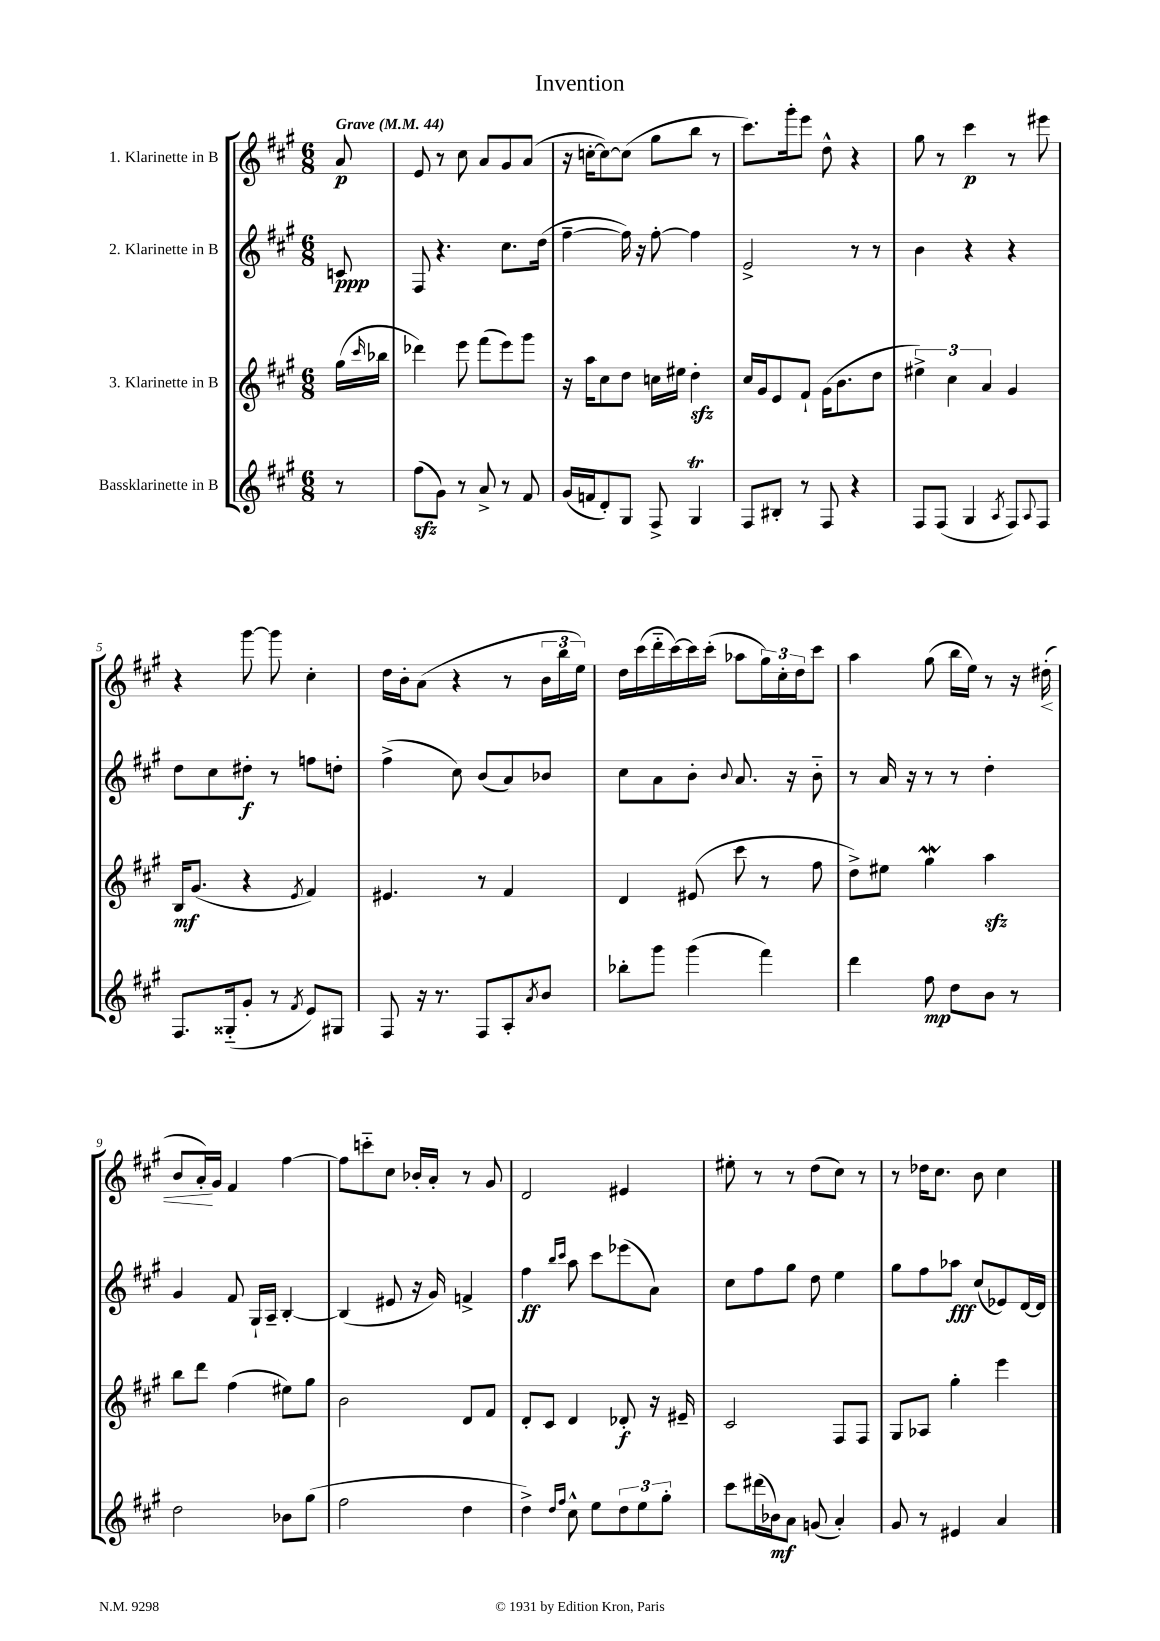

**kern	**kern	**kern	**kern
*staff4	*staff3	*staff2	*staff1
*clefG2	*clefG2	*clefG2	*clefG2
*k[f#c#g#]	*k[f#c#g#]	*k[f#c#g#]	*k[f#c#g#]
*M6/8	*M6/8	*M6/8	*M6/8
*MM44	*MM44	*MM44	*MM44
8r	(16gg#	8c	8a
.	16qqccc#	.	.
.	16bb-	.	.
=	=	=	=
(8ff#	4ddd-)	8F#	8e
8g#)	.	4.r	8r
8r	8eee	.	8cc#
8a^	(8fff#	.	8a
8r	8eee)	8.cc#	8g#
8f#	8ggg#	.	(8a
.	.	(16dd	.
=	=	=	=
(16g#	16r	[4ff#~	16r
16f	16aa	.	[16cc'
8d')	8cc#	.	8cc_)
8G#	8dd	16ff#])	(8cc]
.	.	16r	.
8F#^	16cc	[8ff#'	8gg#
.	16ee#	.	.
4G#	4dd'	4ff#]	8bb
.	.	.	8r
=	=	=	=
8F#	16cc#	2e^	8.ccc#)
.	16g#	.	.
8B#'	8e	.	.
.	.	.	16ggg#'
8r	8f#`	.	8eee
8F#	(16g#	.	8dd^^
.	8.b	.	.
4r	.	8r	4r
.	8dd	8r	.
=	=	=	=
8F#	6ee#^)	4b	8gg#
(8F#	.	.	8r
.	6cc#	.	.
4G#	.	4r	4ccc#
.	6a	.	.
8qA	.	.	.
8F#)	4g#	4r	8r
8qqA	.	.	.
8F#	.	.	8eee#
=	=	=	=
8.F#	16B	8dd	4r
.	(8.g#	.	.
.	.	8cc#	.
(16G##'~	.	.	.
8g#'	4r	8dd#'	[8ggg#
8r	.	8r	8ggg#]
8qf#	8qe	.	.
8e)	4f#)	8ff	4cc#'
8G#	.	8dd'	.
=	=	=	=
8F#	4.e#	(4ff#^	16dd
.	.	.	16b'
16r	.	.	(8a
8.r	.	.	.
.	.	8cc#)	4r
8F#	8r	(8b	.
8A'	4f#	8a)	8r
8qa	.	.	.
8b	.	8b-	24b
.	.	.	24bb
.	.	.	24ee)
=	=	=	=
8bb-'	4d	8cc#	16dd
.	.	.	(16ccc#
8ggg#	.	8a	16ddd'~
.	.	.	[16ccc#)
(4ggg#	(8e#	8b'	16ccc#]
.	.	.	(16ccc#'
.	.	8qqb	.
.	8ccc#	8.a	8aa-
4fff#)	8r	.	24gg#)
.	.	.	24cc#'
.	.	16r	.
.	.	.	24dd
.	8ff#	8b'~	8ccc#
=	=	=	=
4ddd	8dd^)	8r	4aa
.	8ee#	16a	.
.	.	16r	.
8ff#	4gg#	8r	(8gg#
8dd	.	8r	16bb
.	.	.	16ee)
8b	4aa	4dd'	8r
8r	.	.	16r
.	.	.	(16dd#'
=	=	=	=
2dd	8bb	4g#	8b
.	8ddd	.	16a')
.	.	.	16g#
.	(4ff#	8f#	4f#
.	.	16G#`	.
.	.	16A~	.
8b-	8ee#)	[4B'	[4ff#
(8gg#	8gg#	.	.
=	=	=	=
2ff#	2b	(4B]	8ff#]
.	.	.	8ccc'~
.	.	8e#	8cc#
.	.	16r	16b-'
.	.	16g#)	16a'
4dd	8d	4f^	8r
.	8f#	.	8g#
=	=	=	=
4dd^)	8d'	4ff#	2d
.	8c#	.	.
16qqdd	.	16qqbb	.
16qqff#	.	16qqccc#	.
8cc#^^	4d	8aa	.
8ee	.	8ccc#	.
12dd	8d-'	(8eee-	4e#
12ee	.	.	.
.	16r	8a)	.
12gg#'	.	.	.
.	16e#~	.	.
=	=	=	=
8ccc#	2c#	8cc#	8ee#'
(16ddd#	.	8ff#	8r
16b-)	.	.	.
8a	.	8gg#	8r
(8g	.	8dd	(8dd
4a')	8F#	4ee	8cc#)
.	8F#	.	8r
=	=	=	=
8g#	8G#	8gg#	8r
8r	8A-	8ff#	16dd-
.	.	.	8.cc#
4e#	4gg#'	8aa-	.
.	.	(8cc#	8b
4a	4eee	8e-)	4cc#
.	.	[16d	.
.	.	16d]	.
==	==	==	==
*-	*-	*-	*-
